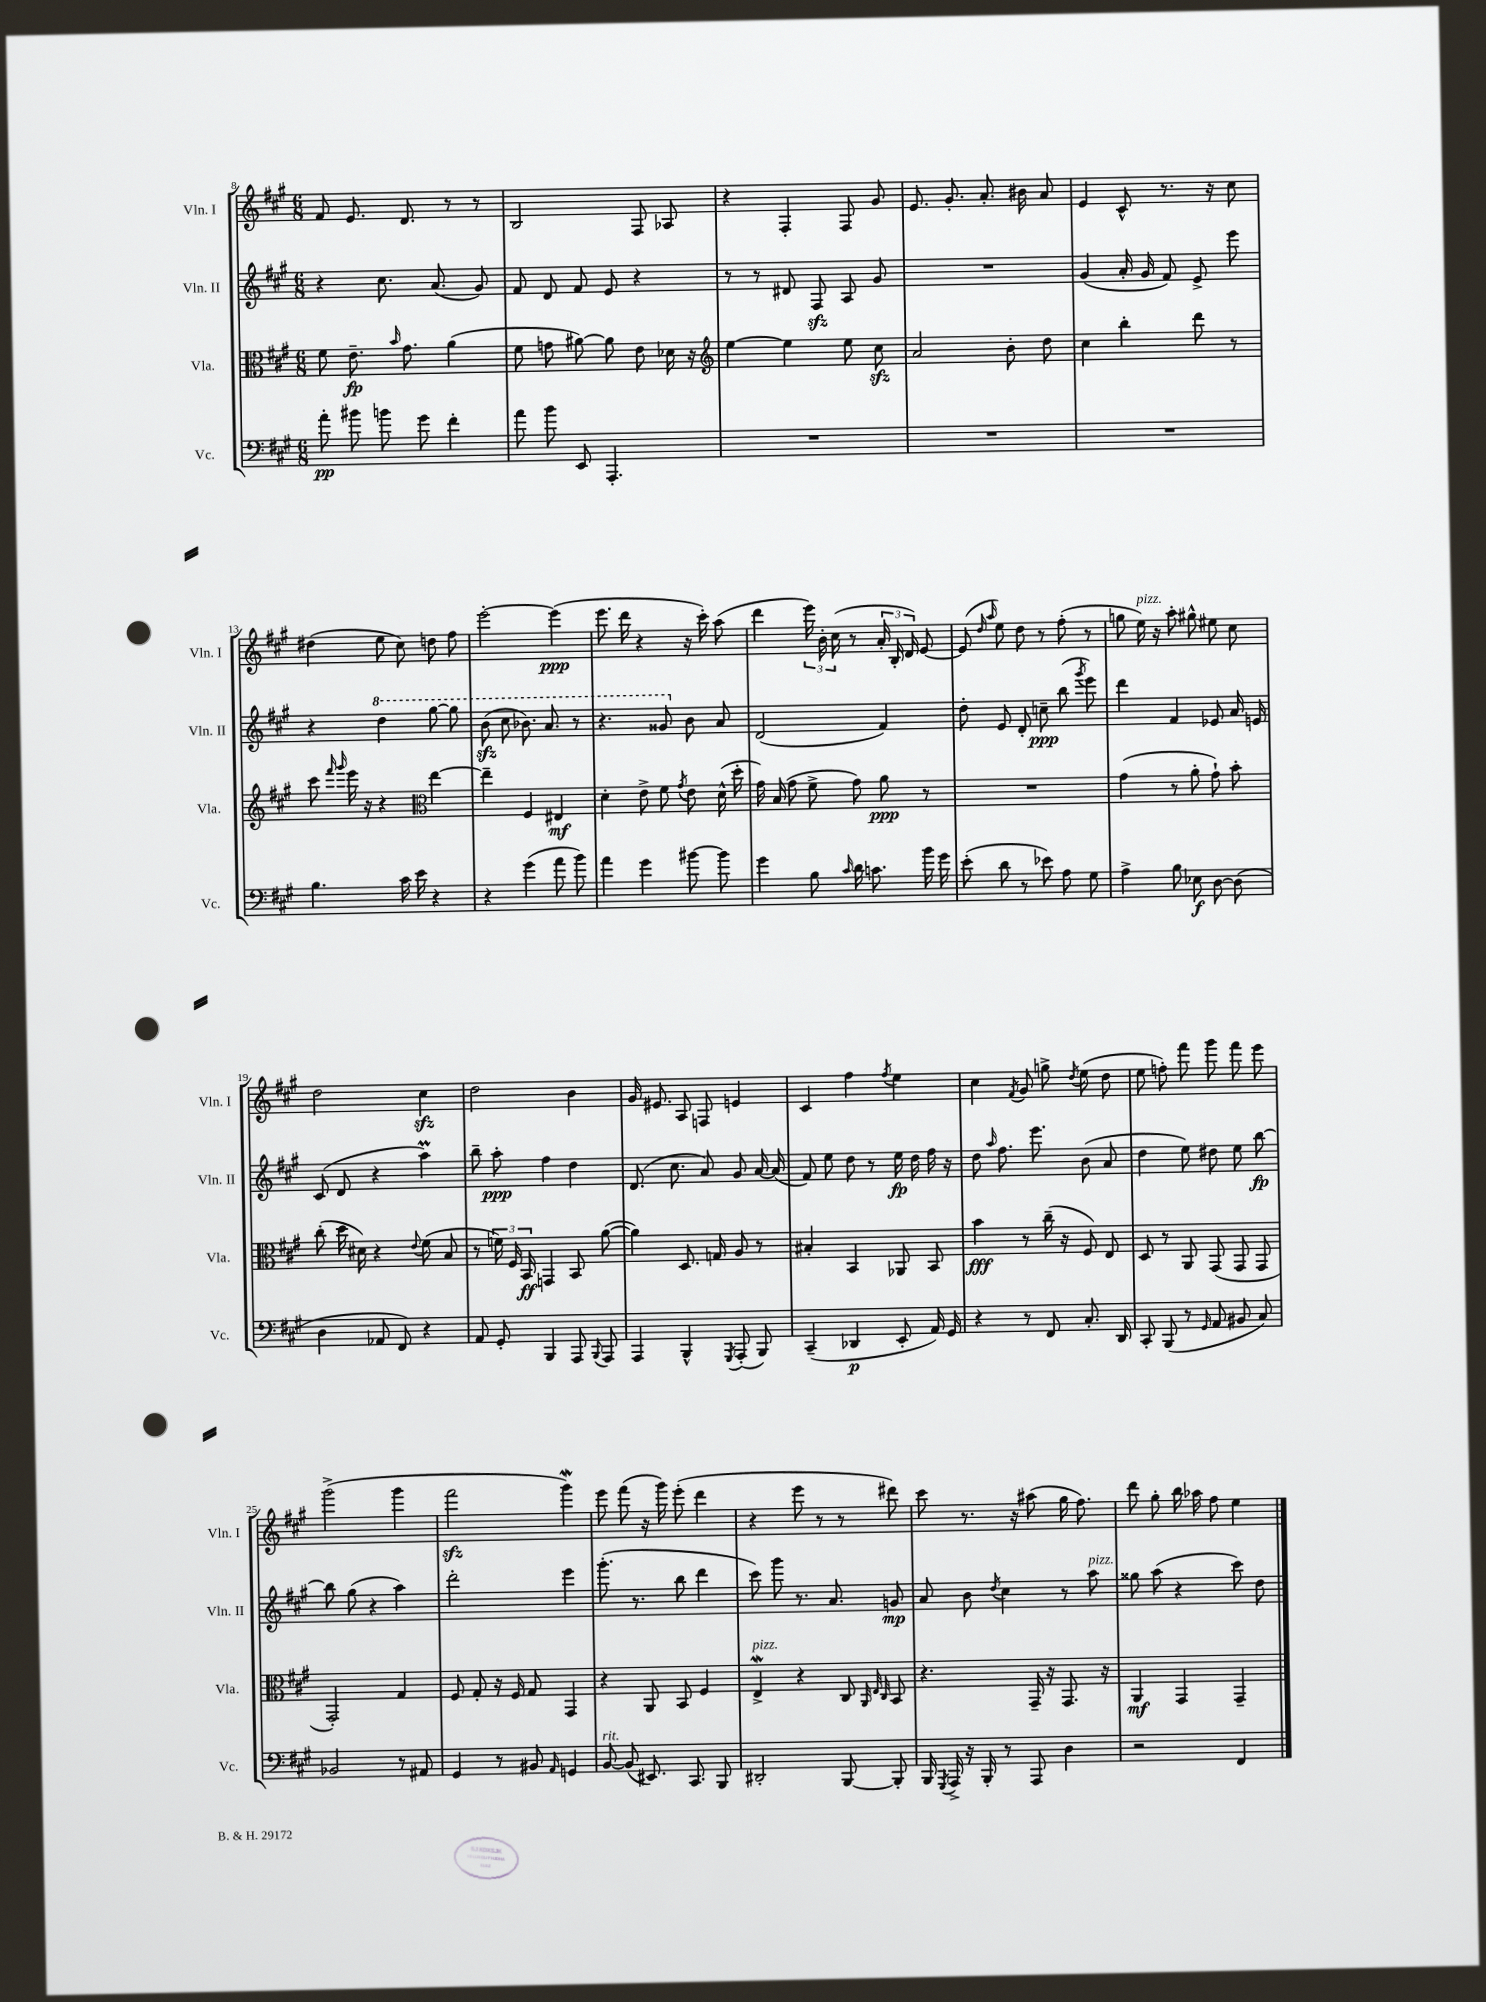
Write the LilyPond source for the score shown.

<<
\new StaffGroup <<
\new Staff = "s0" \with { instrumentName = "Vln. I" shortInstrumentName = "Vln. I" } {
    \clef treble \key a \major \numericTimeSignature \time 6/8
    \autoBeamOff fis'8 e'8. d'8. r8 r8 |
    b2 fis8 aes8 |
    r4 fis4-. fis8 gis'8 |
    e'8. gis'8.-. a'8.-. bis'16 a'8 |
    e'4 cis'8-^ r8. r16 cis''8 |
    dis''4( e''8 cis''8) d''8 fis''8 |
    e'''2~-. e'''4\ppp( |
    e'''8. d'''16 r4 r16 cis'''16-.) a''8( |
    d'''4 \tuplet 3/2 { e'''16) b'16-. cis''16( } r8 \tuplet 3/2 { a'16-. b16-. d'16) } e'8~ |
    e'8( \grace { d''16 a''16 } e''8) d''8 r8 fis''8-.( r8 |
    g''8 e''16^\markup { \italic "pizz." }) r16 a''8-. gis''8-^ eis''8 cis''8 |
    d''2 cis''4\sfz |
    d''2 b'4 |
    gis'16 eis'8. a8 f8 e'4 |
    cis'4 fis''4 \acciaccatura { fis''8 } e''4 |
    cis''4 \acciaccatura { fis'8 } gis'8 g''8-> \acciaccatura { d''8 } e''8( d''8 |
    e''8 f''8-.) fis'''8 gis'''8 fis'''8 e'''8 |
    gis'''2->( gis'''4 |
    fis'''2\sfz gis'''4\mordent) |
    e'''8 fis'''8( r16 gis'''16) e'''8-.( d'''4 |
    r4 e'''8 r8 r8 dis'''8) |
    cis'''8 r8. r16 ais''8( gis''16 fis''8.) |
    d'''8 gis''8-. b''16 aes''16 fis''8 e''4 \bar "|." |
}
\new Staff = "s1" \with { instrumentName = "Vln. II" shortInstrumentName = "Vln. II" } {
    \clef treble \key a \major \numericTimeSignature \time 6/8
    \autoBeamOff r4 cis''8. a'8.( gis'8) |
    fis'8 d'8 fis'8 e'8 r4 |
    r8 r8 dis'8 fis8\sfz a8 gis'8 |
    R2. |
    gis'4( a'16-. gis'16 fis'8) e'8-> e'''8 |
    r4 \ottava #1 d'''4 gis'''8~ gis'''8 |
    b''8\sfz( cis'''8 bes''8.) a''8. r8 |
    r4. gisis''8 \ottava #0 b'8 a'8 |
    d'2( fis'4) |
    d''8-. e'8 d'8-. c''8--\ppp b''8( \acciaccatura { gis'''8 } e'''8) |
    d'''4 fis'4 ees'8 a'16 e'16 |
    cis'8( d'8 r4 a''4\prall) |
    b''8-- a''8-.\ppp fis''4 d''4 |
    d'8.( cis''8. a'8) gis'8 a'16~ a'16( |
    fis'8) e''8 d''8 r8 e''16\fp d''16 fis''16 r16 |
    d''8 \grace { a''16 } fis''8. e'''8. b'8( a'8 |
    d''4 e''8) dis''8 e''8 b''8~\fp |
    b''8 gis''8( r4 a''4) |
    d'''2-. e'''4 |
    gis'''8.-.( r8. b''8 d'''4 |
    cis'''8) gis'''8 r8. a'8. g'8\mp |
    a'8 b'8 \acciaccatura { d''8 } cis''4 r8 a''8^\markup { \italic "pizz." } |
    gisis''8 a''8( r4 cis'''8) d''8 \bar "|." |
}
\new Staff = "s2" \with { instrumentName = "Vla." shortInstrumentName = "Vla." } {
    \clef alto \key a \major \numericTimeSignature \time 6/8
    \autoBeamOff fis'8 e'8.--\fp \grace { b'16 } gis'8. a'4( |
    fis'8 g'8 ais'8~) ais'8 e'8 des'16 r16 |
    \clef treble e''4~ e''4 e''8 cis''8\sfz |
    a'2 b'8-. d''8 |
    cis''4 b''4-. d'''8 r8 |
    cis'''8 \grace { fis'''16 gis'''16 } e'''16 r16 r4 \clef alto e''4~ |
    e''4-- fis4 eis4\mf |
    d'4-. e'8-> fis'8 \acciaccatura { gis'8 } e'8 d'16-^( d''16-. |
    gis'16) b16( gis'8 fis'8-> gis'8) a'8\ppp r8 |
    R2. |
    gis'4( r8 a'8-. gis'8-!) b'8-. |
    cis''8-.( d''16 dis'16) r4 \appoggiatura { e'8 } fis'8( b8 |
    r8 \tuplet 3/2 { f'16) fis16 b,16\ff } g,4 b,8 a'8~( |
    a'4) d8. g16 a8 r8 |
    bis4-. b,4 aes,8 b,8 |
    b'4\fff r8 cis''16--( r16 fis8) e8 |
    d8 r8 a,8 gis,8( gis,8 gis,8 |
    gis,2-.) gis4 |
    fis8 gis8-. r16 fis16 gis8 gis,4 |
    r4 a,8 b,8 fis4 |
    e4->\mordent^\markup { \italic "pizz." } r4 cis8 \grace { a,32 e32 cis32 } b,8 |
    r4. gis,16-- r16 gis,8. r16 |
    a,4\mf gis,4 gis,4-- \bar "|." |
}
\new Staff = "s3" \with { instrumentName = "Vc." shortInstrumentName = "Vc." } {
    \clef bass \key a \major \numericTimeSignature \time 6/8
    \autoBeamOff a'8-.\pp bis'8 b'8 gis'8 fis'4-. |
    a'8 b'8 e,8 a,,4.-. |
    R2. |
    R2. |
    R2. |
    b4. cis'16 e'16 r4 |
    r4 gis'4( a'8 b'8) |
    a'4 gis'4 bis'8~ bis'8 |
    gis'4 b8 \grace { cis'16 } d'16 c'8. b'16 gis'16 |
    e'8-.( d'8 r8 ees'8) a8 gis8 |
    a4-> b8 ees8\f d8~ d8( |
    d4 aes,8 fis,8) r4 |
    a,8 gis,8-. b,,4 a,,8 \appoggiatura { b,,8 } a,,8 |
    a,,4 b,,4-^ \acciaccatura { gis,,8 } a,,8-.( b,,8) |
    cis,4--( des,4\p e,8-. a,16) gis,16 |
    r4 r8 fis,8 cis8.-. d,16 |
    cis,8-. b,,8( r8 \grace { gis,16 } a,8 bis,8 cis8) |
    bes,2 r8 ais,8 |
    gis,4 r8 bis,8 \grace { a,16 } g,4 |
    b,8~^\markup { \italic "rit." } b,8( eis,8.) cis,8. b,,8 |
    dis,2-. b,,8~ b,,8-. |
    b,,16 \acciaccatura { gis,,8 } a,,16-> r16 b,,16-. r8 a,,8 d4 |
    r2 fis,4 \bar "|." |
}
>>
>>
\layout { \context { \Score currentBarNumber = #8 } }
